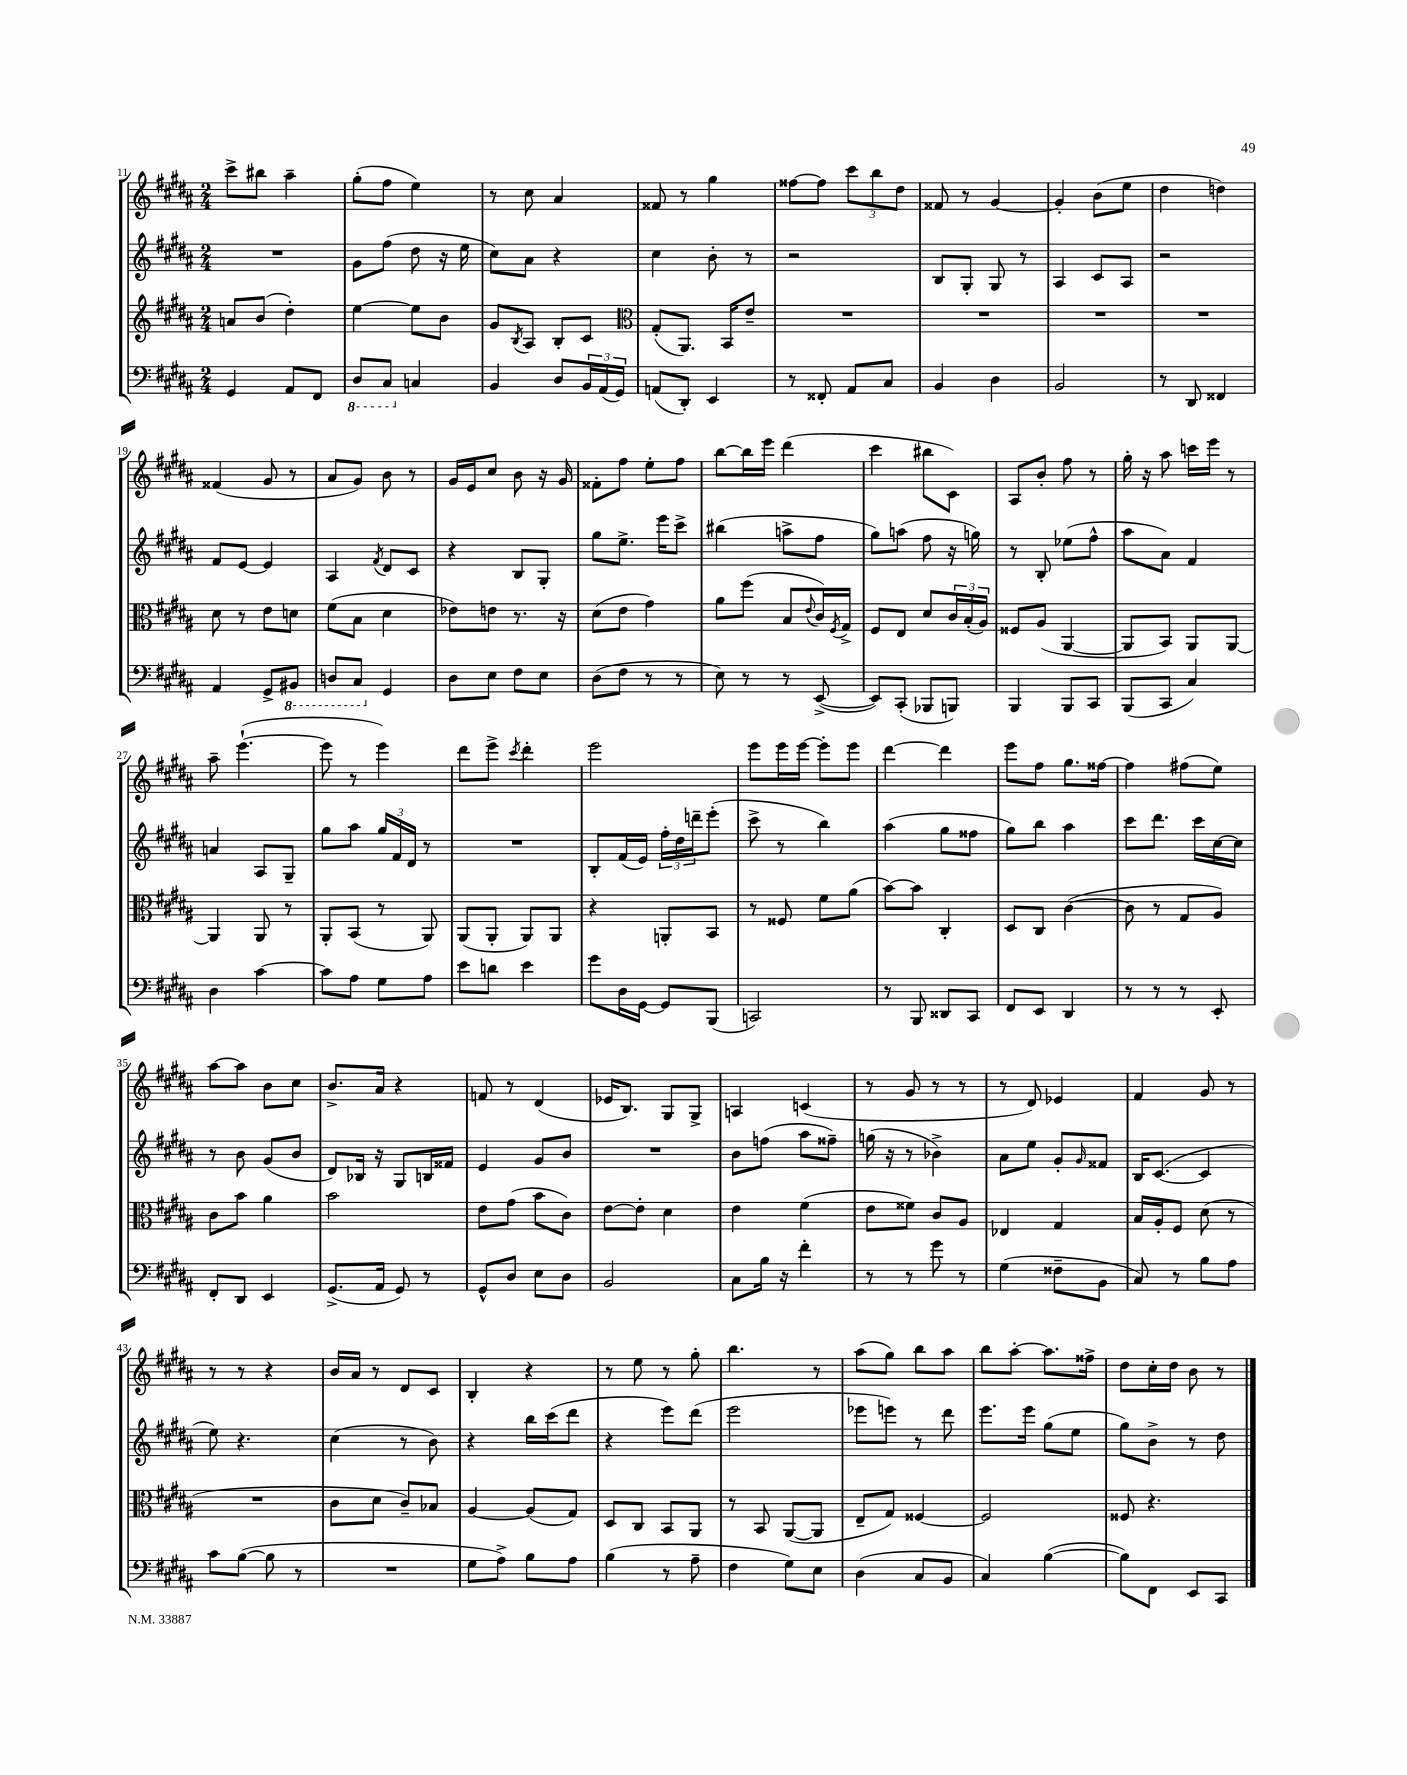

**kern	**kern	**kern	**kern
*staff4	*staff3	*staff2	*staff1
*clefF4	*clefG2	*clefG2	*clefG2
*k[f#c#g#d#a#]	*k[f#c#g#d#a#]	*k[f#c#g#d#a#]	*k[f#c#g#d#a#]
*M2/4	*M2/4	*M2/4	*M2/4
4GG#	8a	2r	8ccc#^
.	(8b	.	8bb#
8AA#	4dd#')	.	4aa#~
8FF#	.	.	.
=	=	=	=
8DD#	[4ee	8g#	(8gg#'
8CC#	.	(8ff#	8ff#
4C	8ee]	8dd#	4ee)
.	8b	16r	.
.	.	16ee	.
=	=	=	=
4BB	8g#	8cc#)	8r
.	8qB	.	.
.	8A#	8a#	8cc#
8D#	8B'	4r	4a#
24BB	8c#	.	.
(24AA#	.	.	.
24GG#)	.	.	.
=	=	=	=
*	*clefC3	*	*
(8AA	(8G#'	4cc#	8f##
8DD#')	8.AA#)	.	8r
4EE	.	8b'	4gg#
.	16BB	.	.
.	8e~	8r	.
=	=	=	=
8r	2r	2r	[8ff##
8FF##'	.	.	8ff##]
8AA#	.	.	12ccc#
.	.	.	12bb
8C#	.	.	.
.	.	.	12dd#
=	=	=	=
4BB	2r	8B	8f##
.	.	8G#'	8r
4D#	.	8G#	[4g#
.	.	8r	.
=	=	=	=
2BB	2r	4A#	4g#']
.	.	8c#	(8b
.	.	8A#	8ee
=	=	=	=
8r	2r	2r	4dd#
8DD#	.	.	.
4FF##	.	.	4dd)
=	=	=	=
4AA#	8d#	8f#	(4f##
.	8r	[8e	.
8GG#^	8e	4e]	8g#
8BBB#	8d	.	8r
=	=	=	=
8DD	(8f#	4A#	8a#
8CC#	8B	.	8g#)
.	.	8qf#	.
4GG#	4d#	8d#	8b
.	.	8c#	8r
=	=	=	=
8D#	8e-)	4r	16g#
.	.	.	16e
8E	8e	.	8cc#
8F#	8.r	8B	8b
8E	.	8G#'	16r
.	16r	.	16g#
=	=	=	=
(8D#	(8d#	8gg#	8f##'
8F#	8e	8.ee^	8ff#
8r	4g#)	.	8ee'
.	.	16eee	.
8r	.	8ccc#^	8ff#
=	=	=	=
8E)	8a#	(4bb#	[8bb
8r	(8ff#	.	16bb]
.	.	.	16eee
8r	8B	8aa^	(4ddd#
.	8qqe	.	.
([8EE^	16c#)	8ff#	.
.	8qF#	.	.
.	16G#^	.	.
=	=	=	=
8EE])	8F#	8gg#)	4ccc#
(8CC#'	8E	(8aa	.
8BBB-	8d#	8ff#	8bb#
8BBB)	24c#	16r	8c#)
.	(24B'	.	.
.	.	16gg)	.
.	24A#)	.	.
=	=	=	=
4BBB	8F##	8r	8A#
.	(8A#	8B'	8b'
8BBB	[4AA#	(8ee-	8ff#
8CC#	.	8ff#^^	8r
=	=	=	=
(8BBB	8AA#]	8aa#	16gg#'
.	.	.	16r
8CC#	8BB)	8a#)	8aa#
4C#)	8AA#	4f#	16ccc
.	.	.	16eee
.	[8AA#	.	8r
=	=	=	=
4D#	4AA#]	4a	8aa#~
.	.	.	([4.eee`
[4c#	8AA#	8A#	.
.	8r	8G#~	.
=	=	=	=
8c#]	8AA#'	8gg#	8eee]
8A#	(8BB	8aa#	8r
8G#	8r	24gg#	4eee)
.	.	24f#	.
.	.	24d#	.
8A#	8AA#)	8r	.
=	=	=	=
8e	(8AA#	2r	8ddd#
8d	8AA#'	.	8eee^
.	.	.	8qccc#
4e	8AA#)	.	4ddd#'
.	8AA#	.	.
=	=	=	=
8g#	4r	8B'	2eee
16D#	.	(16f#	.
[16GG#	.	16e)	.
8GG#]	8AA'	24ff#'	.
.	.	24dd#	.
.	.	24ddd~	.
(8BBB	8BB	(8eee'	.
=	=	=	=
2CC)	8r	8ccc#^	8eee
.	8F##	8r	16eee
.	.	.	[16eee
.	8f#	4bb)	8eee']
.	(8a#	.	8eee
=	=	=	=
8r	[8b)	(4aa#	[4ddd#
8BBB	8b]	.	.
8DD##	4C#'	8gg#	4ddd#]
8CC#	.	8ff##	.
=	=	=	=
8FF#	8D#	8gg#)	8eee
8EE	8C#	8bb	8ff#
4DD#	([4c#	4aa#	8.gg#
.	.	.	[16ff##
=	=	=	=
8r	8c#]	8ccc#	4ff##]
8r	8r	8.ddd#	.
8r	8G#	.	(8ff#
.	.	16ccc#	.
8EE'	8A#)	[16cc#	8ee)
.	.	16cc#]	.
=	=	=	=
8FF#'	8c#	8r	[8aa#
8DD#	8b	8b	8aa#]
4EE	4a#	(8g#	8b
.	.	8b	8cc#
=	=	=	=
(8.GG#^	2b	8d#)	8.b^
.	.	16B-	.
16AA#	.	16r	16a#
8GG#)	.	8G#	4r
8r	.	16B	.
.	.	16f##	.
=	=	=	=
8GG#^^	8e	4e	8f
8D#	(8g#	.	8r
8E	8b	8g#	(4d#
8D#	8c#)	8b	.
=	=	=	=
2BB	[8e	2r	16e-
.	.	.	8.B)
.	8e']	.	.
.	4d#	.	8G#
.	.	.	8G#^
=	=	=	=
8C#	4e	8b	4A
16B	.	(8ff	.
16r	.	.	.
4f#'	(4f#	8aa#	(4c
.	.	8ff##~)	.
=	=	=	=
8r	8e	(16gg	8r
.	.	16r	.
8r	8f##)	8r	8g#
8g#	8c#	4b-^)	8r
8r	8A#	.	8r
=	=	=	=
(4G#	4E-	8a#	8r
.	.	8ee	8d#)
8F##~	4G#	8g#'	4e-
.	.	16qqg#	.
8BB	.	8f##	.
=	=	=	=
8C#)	16B	16B	4f#
.	16A#'	([8.c#	.
8r	8F#	.	.
8B	(8d#	4c#]	8g#
8A#	8r	.	8r
=	=	=	=
8c#	2r	8ee)	8r
([8B	.	4.r	8r
8B]	.	.	4r
8r	.	.	.
=	=	=	=
2r	8c#	(4cc#	16b
.	.	.	16a#
.	8d#	.	8r
.	8c#~)	8r	8d#
.	8B-	8b)	8c#
=	=	=	=
8G#	[4A#	4r	4B'
8A#^)	.	.	.
8B	(8A#]	16bb	4r
.	.	(16ccc#	.
8A#	8G#)	8ddd#	.
=	=	=	=
(4B	8D#	4r	8r
.	8C#	.	8ee
8r	8BB	8eee)	8r
8A#~	8AA#	(8ddd#	8gg#'
=	=	=	=
4F#	8r	2eee	4.bb
.	8BB	.	.
8G#)	([8AA#	.	.
8E	8AA#]	.	8r
=	=	=	=
(4D#	8E~	8eee-	(8aa#
.	8G#)	8eee)	8gg#)
8C#	[4F##	8r	8bb
8BB	.	8ddd#	8aa#
=	=	=	=
4C#)	2F##]	8.eee	8bb
.	.	.	[8aa#'
.	.	16eee	.
([4B	.	(8gg#	8.aa#]
.	.	8ee	.
.	.	.	16ff##^
=	=	=	=
8B])	8F##	8gg#)	8dd#
8FF#	4.r	8b^	16cc#'
.	.	.	16dd#
8EE	.	8r	8b
8CC#	.	8dd#	8r
==	==	==	==
*-	*-	*-	*-
